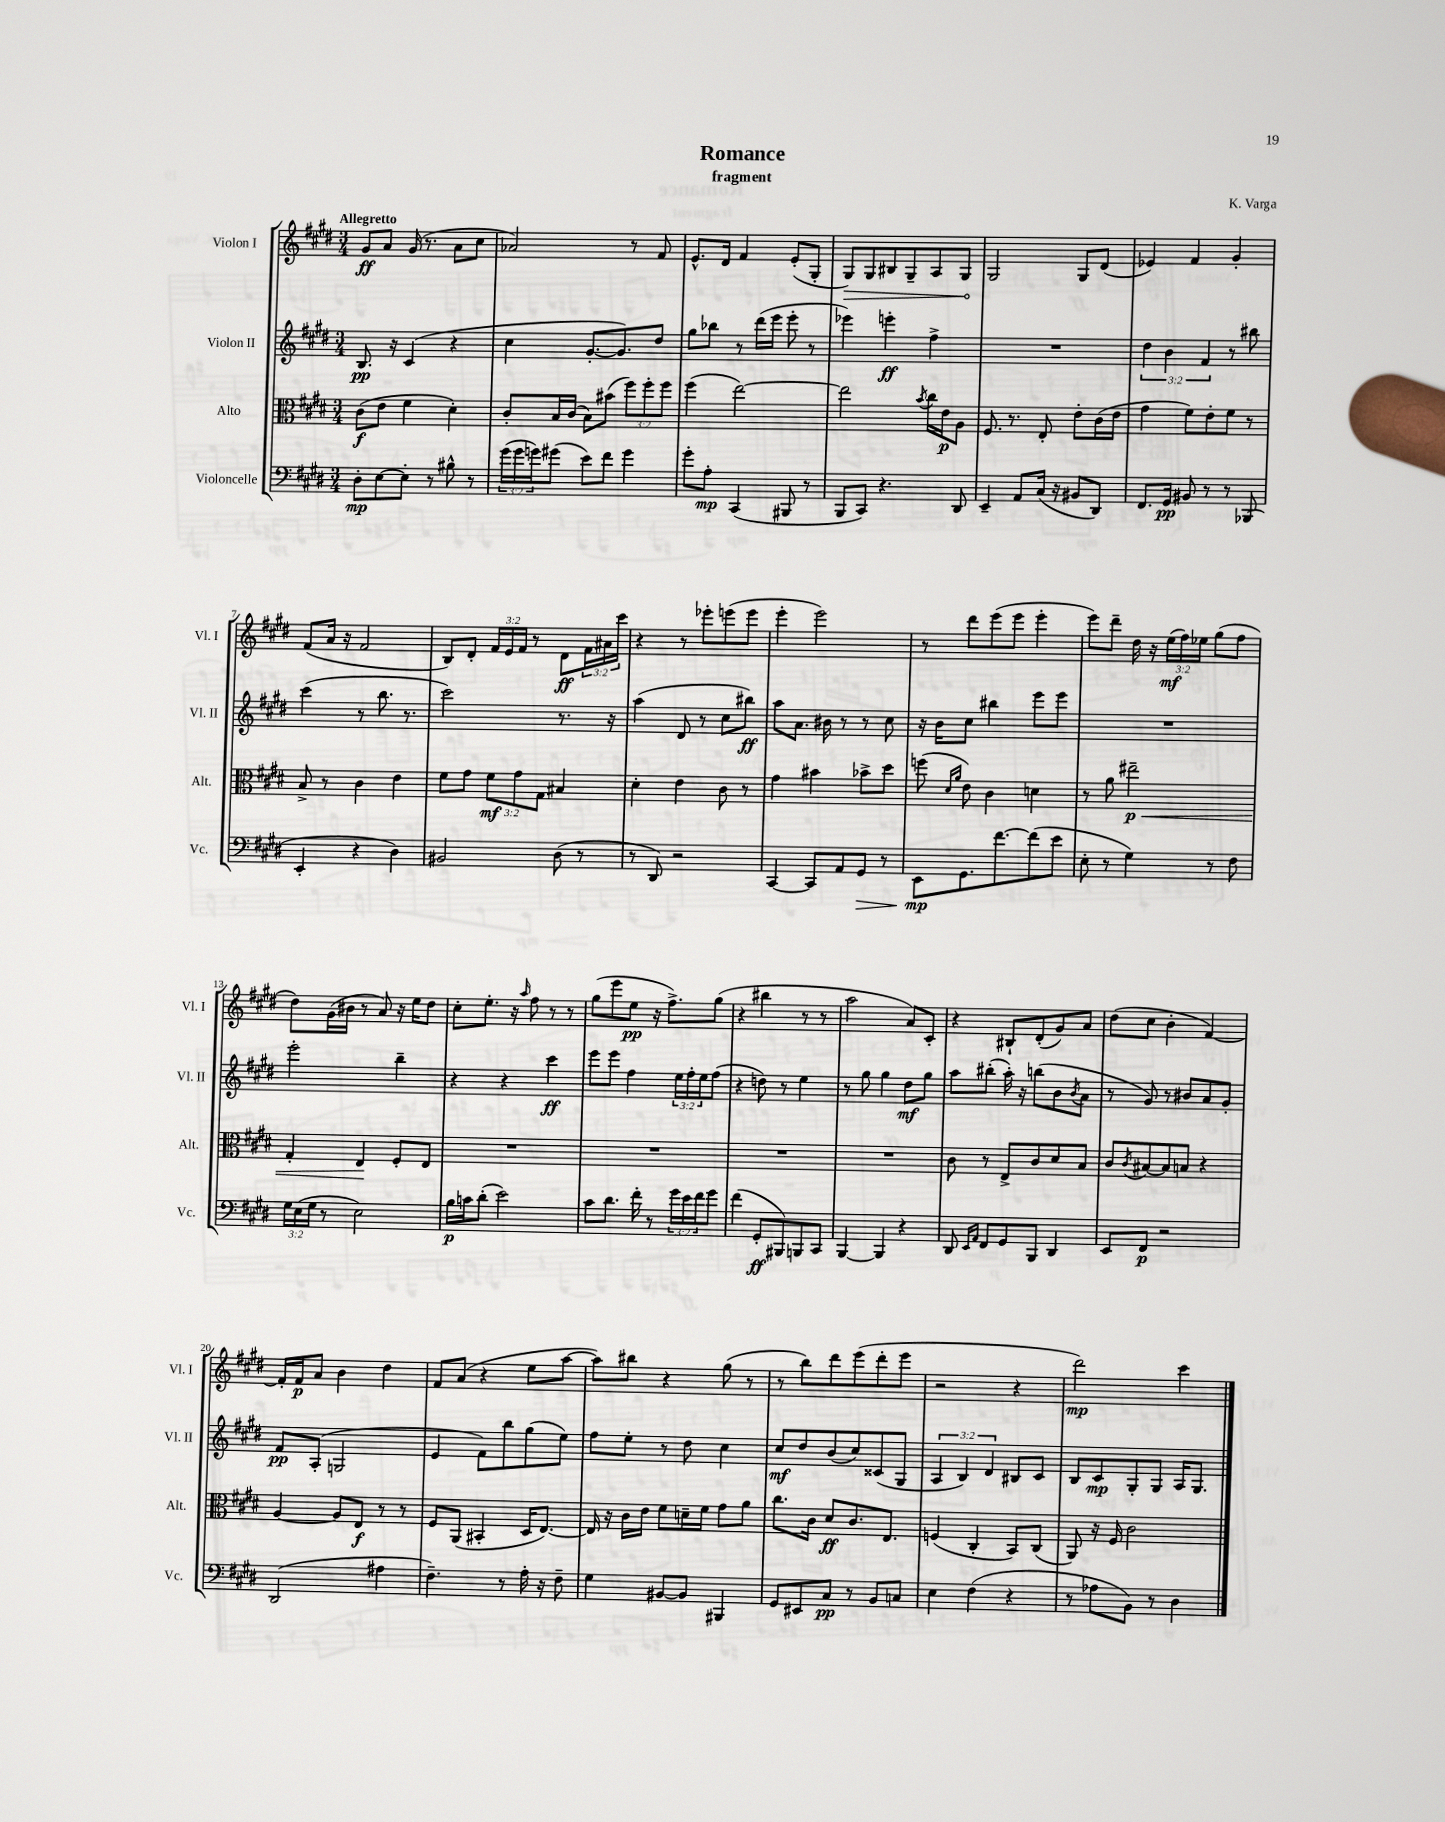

**kern	**dynam	**kern	**dynam	**kern	**dynam	**kern	**dynam
*part4	*part4	*part3	*part3	*part2	*part2	*part1	*part1
*staff4	*staff4	*staff3	*staff3	*staff2	*staff2	*staff1	*staff1
*I"Violoncelle	*	*I"Alto	*	*I"Violon II	*	*I"Violon I	*
*I'Vc.	*	*I'Alt.	*	*I'Vl. II	*	*I'Vl. I	*
*clefF4	*	*clefC3	*	*clefG2	*	*clefG2	*
*k[f#c#g#d#]	*	*k[f#c#g#d#]	*	*k[f#c#g#d#]	*	*k[f#c#g#d#]	*
*M3/4	*	*M3/4	*	*M3/4	*	*M3/4	*
=1	=1	=1	=1	=1	=1	=1	=1
!	!	!	!	!	!	!LO:TX:a:B:t=Allegretto	!
8D#'\L	mp	(8c#\L	f	8.B/	pp	8g#/L	ff
[8E\	.	8e\J	.	.	.	8a/J	.
.	.	.	.	16r	.	.	.
8E'\J]	.	4f#\	.	(4c#/	.	(16g#/	.
.	.	.	.	.	.	8.r	.
8r	.	.	.	.	.	.	.
8B#X^^\	.	4d#'\)	.	4r	.	8a\L	.
8r	.	.	.	.	.	8cc#\J	.
=2	=2	=2	=2	=2	=2	=2	=2
(24g#\LL	.	8c#'/L	.	4cc#\	.	2a-X/)	.
24g#\	.	.	.	.	.	.	.
24gn\J)	.	.	.	.	.	.	.
(8g#X\J	.	16B/L	.	.	.	.	.
.	.	(16c#/JJ	.	.	.	.	.
8e\L)	.	8B\L)	.	[8.g#'/L	.	.	.
8f#\J	.	(8b#X\J	.	.	.	.	.
.	.	.	.	8.g#/])	.	.	.
4g#\	.	12ff#\L)	.	.	.	8r	.
.	.	12ff#'\	.	.	.	.	.
.	.	.	.	8dd#/J	.	8f#/	.
.	.	12ff#\J	.	.	.	.	.
=3	=3	=3	=3	=3	=3	=3	=3
8g#'\L	.	(4ff#\	.	8gg#\L	.	8.e^^/L	.
8A'\J	mp	.	.	8bb-X\J	.	.	.
.	.	.	.	.	.	16d#/Jk	.
(4CC#/	.	[2ee\)	.	8r	.	4f#/	.
.	.	.	.	(16ddd#\LL	.	.	.
.	.	.	.	16eee\JJ	.	.	.
8BBB#X/	.	.	.	8eee'\	.	(8e'/L	.
8r	.	.	.	8r	.	8G#'/J	.
=4	=4	=4	=4	=4	=4	=4	=4
!	!	!	!	!	!	!	!LO:HP:b
8BBB/L	.	2ee\]	.	4eee-X\)	.	8G#/L)	>
8CC#/J)	.	.	.	.	.	8G#/	.
4.r	.	.	.	4eeen'\	ff	8B#X/	.
.	.	.	.	.	.	8G#~/	.
.	.	8qb/	.	.	.	.	.
.	.	16cc#\LL	.	4ff#^\	.	8A/	.
.	.	16e\J	p	.	.	.	.
8DD#/	.	8A\J	.	.	.	8G#/J	.
.	.	.	.	.	.	.	]
=5	=5	=5	=5	=5	=5	=5	=5
4EE~/	.	8.F#/	.	2.r	.	2G#/	.
.	.	8.r	.	.	.	.	.
8AA/L	.	.	.	.	.	.	.
(16C#/Jk	.	8E'/	.	.	.	.	.
16r	.	.	.	.	.	.	.
8BB#X/L	.	8e'\L	.	.	.	8G#/L	.
8DD#/J)	.	(16c#\L	.	.	.	(8d#/J	.
.	.	16e\JJ	.	.	.	.	.
=6	=6	=6	=6	=6	=6	=6	=6
8.FF#/L	.	4g#\	.	6dd#\	.	4e-X/)	.
.	.	.	.	6b\	.	.	.
16GG#/Jk	pp	.	.	.	.	.	.
8BB#X/	.	8f#\L)	.	.	.	4f#/	.
.	.	.	.	6f#/	.	.	.
8r	.	8e'\	.	.	.	.	.
8r	.	8f#\J	.	8r	.	4g#'/	.
(8BBB-X/	.	8r	.	8bb#X\	.	.	.
!!LO:LB:g=z
=7	=7	=7	=7	=7	=7	=7	=7
4EE'/	.	8B^/	.	(4ccc#\	.	(8f#/L	.
.	.	8r	.	.	.	16a/Jk	.
.	.	.	.	.	.	16r	.
4r	.	4c#\	.	8r	.	2f#/	.
.	.	.	.	8.bb\	.	.	.
4D#\)	.	4e\	.	.	.	.	.
.	.	.	.	8.r	.	.	.
=8	=8	=8	=8	=8	=8	=8	=8
2BB#X/	.	8f#\L	.	2ccc#\)	.	8B/L)	.
.	.	8g#\J	.	.	.	8d#'/J	.
.	.	12f#\L	mf	.	.	24f#/LL	.
.	.	.	.	.	.	24e/	.
.	.	12g#\	.	.	.	24f#/JJ	.
.	.	.	.	.	.	8r	.
.	.	12G#\J	.	.	.	.	.
(8D#\	.	4B#X/	.	8.r	.	8d#\L	ff
8r	.	.	.	.	.	24f#\L	.
.	.	.	.	.	.	24a#X\	.
.	.	.	.	16r	.	.	.
.	.	.	.	.	.	24ccc#\JJ	.
=9	=9	=9	=9	=9	=9	=9	=9
8r	.	4d#'\	.	(4aa\	.	4r	.
8DD#/)	.	.	.	.	.	.	.
2r	.	4e\	.	8d#/	.	8r	.
.	.	.	.	8r	.	8eee-X'\L	.
.	.	8c#\	.	8cc#\L	.	(8eeen\	.
.	.	8r	.	8bb#X\J)	ff	8eee\J	.
=10	=10	=10	=10	=10	=10	=10	=10
[4CC#/	.	4g#\	.	8aa\L	.	4eee'\	.
.	.	.	.	8.a\J	.	.	.
8CC#/L]	.	4b#X\	.	.	.	2eee\)	.
.	.	.	.	16b#X\	.	.	.
8AA/	.	.	.	8r	.	.	.
!	!LO:HP:b	!	!	!	!	!	!
8GG#/J	>	8b-X^\L	.	8r	.	.	.
8r	.	8dd#\J	.	8cc#\	.	.	.
=11	=11	=11	=11	=11	=11	=11	=11
8EE\L	mp	(8ffn\	.	16r	.	8r	.
.	.	.	.	16b\KL	.	.	.
.	.	16qqd#/LL	.	.	.	.	.
.	.	16qqa/JJ	.	.	.	.	.
8.GG#\	]	8e\)	.	8cc#\J	.	8ddd#\L	.
.	.	4c#\	.	4bb#X\	.	(8eee\	.
[8.f#\	.	.	.	.	.	.	.
.	.	.	.	.	.	8eee\J	.
(8f#\]	.	4dn\	.	8eee\L	.	4eee'\	.
8e\J	.	.	.	8eee\J	.	.	.
=12	=12	=12	=12	=12	=12	=12	=12
8E'\	.	8r	.	2.r	.	8eee\L)	.
8r	.	8a\	.	.	.	8ddd#~\J	.
!	!	!	!LO:HP:b	!	!	!	!
4G#\)	.	2ee#X~\	< p	.	.	16dd#\	.
.	.	.	.	.	.	16r	.
.	.	.	.	.	.	(24ee\LL	mf
.	.	.	.	.	.	24ff#\)	.
.	.	.	.	.	.	24ee-X\JJ	.
8r	.	.	.	.	.	(8gg#\L	.
8F#\	.	.	.	.	.	8ff#\J	.
!!LO:LB:g=z
=13	=13	=13	=13	=13	=13	=13	=13
24G#\LL	.	4G#'/	.	2eee'\	.	8dd#\L)	.
(24E\	.	.	.	.	.	.	.
24G#\JJ	.	.	.	.	.	.	.
8r	.	.	.	.	.	(16g#\L	.
.	.	.	.	.	.	16b#X\JJ	.
2E\)	.	4E/	.	.	.	8r	.
.	.	.	.	.	.	8a/)	.
.	.	8F#'/L	[	4bb~\	.	16r	.
.	.	.	.	.	.	16ee\KL	.
.	.	8E/J	.	.	.	8dd#\J	.
=14	=14	=14	=14	=14	=14	=14	=14
16B\LL	p	2.r	.	4r	.	8cc#'\L	.
16cn\J	.	.	.	.	.	.	.
(8d#'\J	.	.	.	.	.	8.ee'\J	.
2e\)	.	.	.	4r	.	.	.
.	.	.	.	.	.	16r	.
.	.	.	.	.	.	16qqaa/	.
.	.	.	.	.	.	8ff#\	.
.	.	.	.	4ccc#\	ff	8r	.
.	.	.	.	.	.	8r	.
=15	=15	=15	=15	=15	=15	=15	=15
8c#\L	.	2.r	.	8eee\L	.	(8gg#\L	.
8.d#\J	.	.	.	8eee\J	.	8eee\	.
.	.	.	.	4ff#\	.	8ee\J	pp
16f#'\	.	.	.	.	.	.	.
8r	.	.	.	.	.	16r	.
.	.	.	.	.	.	8.ff#^\L)	.
24g#\LL	.	.	.	24ee\LL	.	.	.
24e\	.	.	.	24ff#'\	.	.	.
24f#\J	.	.	.	24ee\J	.	.	.
8g#\J	.	.	.	(8ff#\J	.	(8gg#\J	.
=16	=16	=16	=16	=16	=16	=16	=16
(4f#\	.	2.r	.	4r	.	4r	.
8GG#'/L	ff	.	.	8ddn\)	.	4bb#X\	.
8BBB#X/)	.	.	.	8r	.	.	.
8BBBn/	.	.	.	4ee\	.	8r	.
8CC#/J	.	.	.	.	.	8r	.
=17	=17	=17	=17	=17	=17	=17	=17
[4BBB/	.	2.r	.	8r	.	2aa\	.
.	.	.	.	8gg#\	.	.	.
4BBB/]	.	.	.	4gg#\	.	.	.
4r	.	.	.	8dd#\L	mf	8a/L)	.
.	.	.	.	8gg#\J	.	8c#'/J	.
=18	=18	=18	=18	=18	=18	=18	=18
8DD#/	.	8c#\	.	8aa\L	.	4r	.
16qqEE/LL	.	.	.	.	.	.	.
16qqAA/JJ	.	.	.	.	.	.	.
8FF#/L	.	8r	.	(8bb#X'\J	.	.	.
8GG#/	.	8E^/L	.	16aa'\)	.	8B#X`/L	.
.	.	.	.	16r	.	.	.
8BBB/J	.	8c#/	.	(8bbn\L	.	(8d#'/	.
4DD#/	.	8d#/	.	8b\	.	8g#/)	.
.	.	.	.	8qb/	.	.	.
.	.	8B/J	.	8a\J	.	8a/J	.
=19	=19	=19	=19	=19	=19	=19	=19
8EE/L	.	8c#/L	.	8r	.	(8dd#\L	.
.	.	8qc#/	.	.	.	.	.
8FF#/J	p	[8B#X/	.	8g#/)	.	8cc#\J	.
2r	.	8B#/]	.	8r	.	4b'\	.
.	.	8Bn/J	.	8b#X/L	.	.	.
.	.	4r	.	8a/	.	[4f#/)	.
.	.	.	.	8g#'/J	.	.	.
!!LO:LB:g=z
=20	=20	=20	=20	=20	=20	=20	=20
(2DD#/	.	[4A/	.	8f#/L	pp	16f#'/LL]	.
.	.	.	.	.	.	16f#/J	p
.	.	.	.	(8A'/J	.	8a/J	.
.	.	8A/L]	.	2Gn/	.	4b\	.
.	.	8E/J	f	.	.	.	.
4A#X\	.	8r	.	.	.	4dd#\	.
.	.	8r	.	.	.	.	.
=21	=21	=21	=21	=21	=21	=21	=21
4.F#~\)	.	8F#/L	.	4e/	.	8f#/L	.
.	.	(8AA/J	.	.	.	(8a/J	.
.	.	4BB#X'/	.	8f#\L)	.	4r	.
8r	.	.	.	8bb\	.	.	.
16A'\	.	16D#/KL	.	(8gg#\	.	8ee\L	.
16r	.	[8.E/J)	.	.	.	.	.
8F#~\	.	.	.	8ee\J)	.	[8aa\J	.
=22	=22	=22	=22	=22	=22	=22	=22
4G#\	.	16E/]	.	8ff#\L	.	8aa\L])	.
.	.	16r	.	.	.	.	.
.	.	16c#\LL	.	8ee'\J	.	8bb#X\J	.
.	.	16e\JJ	.	.	.	.	.
[8BB#X/L	.	8f#\L	.	8r	.	4r	.
8BB#/J]	.	16dn~\L	.	8dd#\	.	.	.
.	.	16f#\JJ	.	.	.	.	.
4BBB#X/	.	8g#\L	.	4cc#\	.	(8gg#\	.
.	.	8a\J	.	.	.	8r	.
=23	=23	=23	=23	=23	=23	=23	=23
8GG#/L	.	8.cc#\L	.	8cc#/L	mf	8r	.
8EE#X/	.	.	.	8dd#/	.	8bb\L)	.
.	.	16c#\Jk	.	.	.	.	.
8C#/J	pp	8d#/L	ff	(8b/	.	8ddd#\	.
8r	.	8.c#/	.	8cc#/)	.	(8eee\	.
8BB/L	.	.	.	(8c##X/	.	8ddd#'\	.
.	.	8.E/J	.	.	.	.	.
8Cn/J	.	.	.	8G#/J	.	8eee\J	.
=24	=24	=24	=24	=24	=24	=24	=24
4E\	.	(4Fn/	.	6A/	.	2r	.
.	.	.	.	6B/)	.	.	.
(4F#\	.	4C#'/	.	.	.	.	.
.	.	.	.	6d#/	.	.	.
4r	.	8BB/L)	.	8B#X/L	.	4r	.
.	.	(8C#/J	.	8c#/J	.	.	.
=25	=25	=25	=25	=25	=25	=25	=25
8r	.	8AA/)	.	8B/L	.	2ddd#\)	mp
8A-X\L	.	16r	.	8c#/	mp	.	.
.	.	16F#/	.	.	.	.	.
8BB\J)	.	2c#\	.	8G#'/	.	.	.
8r	.	.	.	8G#/J	.	.	.
4D#\	.	.	.	16A/KL	.	4ccc#\	.
.	.	.	.	8.G#/J	.	.	.
==	==	==	==	==	==	==	==
*-	*-	*-	*-	*-	*-	*-	*-
